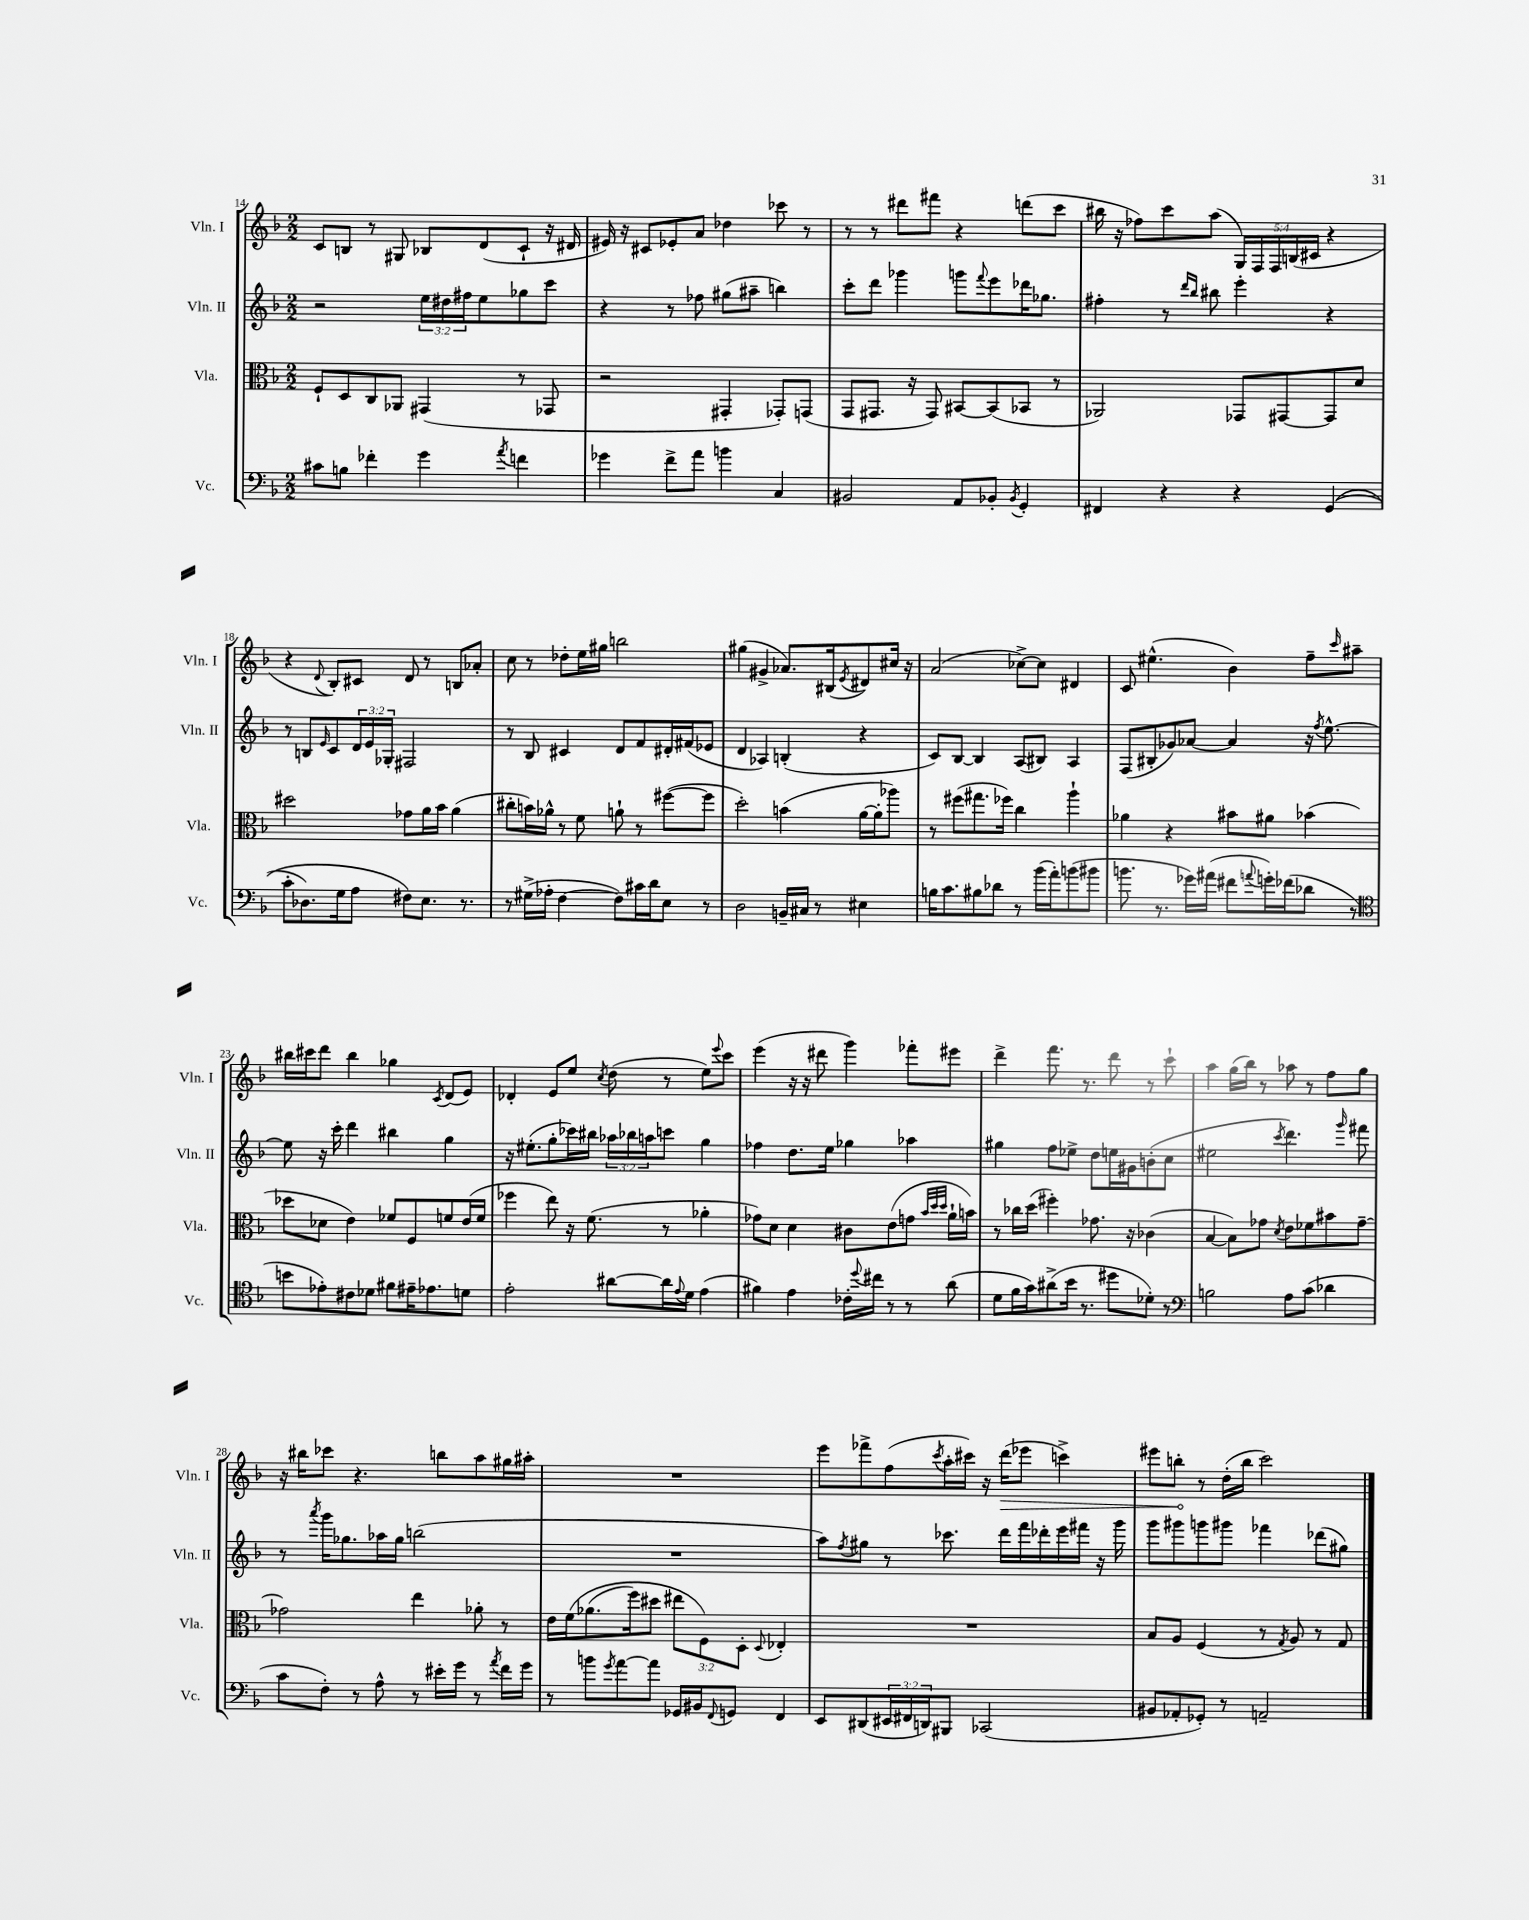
<<
\new StaffGroup <<
\new Staff = "s0" \with { instrumentName = "Vln. I" shortInstrumentName = "Vln. I" } {
    \clef treble \key f \major \numericTimeSignature \time 2/2 \override Staff.TupletNumber.text = #tuplet-number::calc-fraction-text
    c'8 b8 r8 gis8 bes8 d'8( c'8-! r16 dis'16 |
    eis'16) r16 cis'8 ees'8-. a'8 des''4 ces'''8 r8 |
    r8 r8 dis'''8 fis'''8 r4 d'''8( c'''8 |
    bis''16 r16 fes''8) c'''8 a''8( \tuplet 5/4 { g16) f16 f16 b16( cis'16 } r4 |
    r4 \appoggiatura { d'8 } bes8-.) cis'8 d'8 r8 b8 aes'8-. |
    c''8 r8 des''8-. e''16 gis''16 b''2 |
    gis''4( gis'4-> aes'8.) bis16( \acciaccatura { e'8 } dis'8) cis''16 r16 |
    a'2( ces''8~->) ces''8 dis'4 |
    c'8 eis''4.-^( bes'4) f''8-- \grace { c'''16 } ais''8-- |
    bis''16 cis'''16 d'''8 bis''4 ges''4 \acciaccatura { c'8 } d'8( e'8) |
    des'4-. e'8 e''8 \acciaccatura { c''8 } d''8( r8 e''8) \appoggiatura { e'''8 } c'''8 |
    e'''4( r16 r16 dis'''8 g'''4) fes'''8-. eis'''8 |
    d'''4-> f'''8. r8. d'''8 r8 c'''8-! |
    a''4 g''16( bes''16) r8 aes''8 r8 f''8 g''8 |
    r16 bis''16 ces'''8 r4. b''8 a''8 gis''16 ais''16-. |
    R1 |
    e'''8 fes'''8-> f''8( \acciaccatura { c'''8 } a''16-. cis'''16) r16 \once \override Hairpin.circled-tip = ##t d'''16\>( ees'''8 c'''4->) |
    eis'''8 b''8-.\! r8 d''16-.( b''16 c'''2) \bar "|." |
}
\new Staff = "s1" \with { instrumentName = "Vln. II" shortInstrumentName = "Vln. II" } {
    \clef treble \key f \major \numericTimeSignature \time 2/2 \override Staff.TupletNumber.text = #tuplet-number::calc-fraction-text
    r2 \tuplet 3/2 { e''16 dis''16 fis''16 } e''8 ges''8 c'''8 |
    r4 r8 fes''8 gis''8( ais''8-- b''4) |
    c'''8-. d'''8 ges'''4 g'''8 \appoggiatura { f'''8 } e'''8 des'''16 ges''8. |
    fis''4-. r8 \grace { d'''16 bes''16 } bis''8 e'''4-. r4 |
    r8 b8 \grace { e'16 } c'8 \tuplet 3/2 { d'16 e'16 ges16-. } fis2 |
    r8 bes8 cis'4 d'8 f'8 dis'16-. fis'16( ees'8 |
    d'4 aes4) b4-.( r4 |
    c'8) bes8~ bes4 a8( bis8) a4 |
    f8( bis8-. ges'8) aes'8~ aes'4 r16 \acciaccatura { f''8 } e''8.~-^ |
    e''8 r16 c'''16-. d'''4 bis''4 g''4 |
    r16 eis''8.-.( g''8-. ces'''16) bis''16 \tuplet 3/2 { aes''16 bes''16 a''16 } c'''8 g''4 |
    fes''4 d''8. e''16 ges''4 aes''4 |
    gis''4 f''8 ees''8-> d''8 e''16 gis'16 b'8-.( c''8 |
    eis''2 \acciaccatura { c'''8 } d'''4.) \grace { g'''16 } fis'''8 |
    r8 \acciaccatura { a'''8 } g'''16 ges''8. aes''16 ges''16 b''2( |
    R1 |
    a''8) \acciaccatura { f''8 } gis''8 r8 ces'''8. d'''16 f'''16 des'''16-. e'''16 fis'''16 r16 g'''16 |
    g'''8 gis'''8 g'''8 gis'''8 fes'''4 des'''8( gis''8) \bar "|." |
}
\new Staff = "s2" \with { instrumentName = "Vla." shortInstrumentName = "Vla." } {
    \clef alto \key f \major \numericTimeSignature \time 2/2 \override Staff.TupletNumber.text = #tuplet-number::calc-fraction-text
    f8-! d8 c8 aes,8 gis,4( r8 ges,8 |
    r2 gis,4-. ges,8-.) g,8( |
    g,8 gis,8. r16 gis,8) bis,8~ bis,8( bes,8 r8 |
    aes,2) ges,8 gis,8~ gis,8 d'8 |
    dis''2 ges'8 a'16 bes'16 a'4( |
    cis''8-. b'16) aes'16-^ r8 f'8 a'8-! r8 fis''8~( fis''8 |
    d''2-.) b'4( a'16~ a'16-. aes''8) |
    r8 fis''8( gis''8. fes''16) c''4 a''4-! |
    aes'4 r4 bis'8 ais'8 bes'4( |
    des''8 des'8 e'4) fes'8 f8 f'8 e'16( f'16 |
    fes''4 e''8) r16 f'8.( r8 aes'4-. |
    ges'8) d'8 d'4 cis'8 e'8( g'8 \grace { bes'32 d''32 d''32 } a'16-! b'16) |
    r8 ces''16 d''16( fis''4-.) ges'8. r16 ces'4( |
    bes4~ bes8) ges'8 \acciaccatura { d'8 } e'8 fes'8 bis'8 ges'8~-- |
    ges'2 e''4 aes'8-. r8 |
    e'16 f'16\( aes'8.( f''16) dis''8 \tuplet 3/2 { eis''8 f8\) d8-. } \appoggiatura { d8 } ees4-. |
    R1 |
    bes8 a8 f4( r8 \acciaccatura { g8 } a8) r8 g8 \bar "|." |
}
\new Staff = "s3" \with { instrumentName = "Vc." shortInstrumentName = "Vc." } {
    \clef bass \key f \major \numericTimeSignature \time 2/2 \override Staff.TupletNumber.text = #tuplet-number::calc-fraction-text
    cis'8 b8 fes'4-. g'4 \acciaccatura { a'8 } f'4 |
    ges'4 f'8-> a'8 b'4 c4 |
    bis,2 a,8 bes,8-. \acciaccatura { bes,8 } g,4-. |
    fis,4 r4 r4 g,4(\( |
    c'8-. des8.) g16 a8 fis8\) e8. r8. |
    r8 gis16->( aes16-. f4~ f8) cis'16 d'16 e8 r8 |
    d2 b,16-- cis16 r8 eis4 |
    b16 c'8. bis8 des'8 r8 bes'16( a'16-.) b'8( bis'8 |
    b'8. r8. ges'16) ais'16( fis'8 \appoggiatura { a'8 } g'16-.) fes'16( des'8 r8 |
    \clef tenor b'8 ees'8-.) cis'8 des'8 fis'8 eis'16-- ees'8. d'8 |
    e'2-. ais'8~ ais'16 \appoggiatura { e'8 } d'16 e'4( |
    fis'4) e'4 ces'16-. \appoggiatura { d''8 } cis''16 r8 r8 a'8( |
    d'8 f'16 g'16) ais'8->( bes'16 r8. dis''8 des'8-.) r8 |
    \clef bass b2 a8 c'8( des'4 |
    c'8 f8-.) r8 a8-^ r8 eis'16-. g'16 r8 \acciaccatura { a'8 } f'16 g'16 |
    r8 b'8 \acciaccatura { g'8 } a'8~ a'8 ges,16 bis,16 \appoggiatura { f,8 } g,8 f,4 |
    e,8 dis,8( \tuplet 3/2 { eis,16 fis,16 d,16) } bis,,8 ces,2( |
    bis,8 aes,8-. ges,8-.) r8 a,2-- \bar "|." |
}
>>
>>
\layout { \context { \Score currentBarNumber = #14 } }
